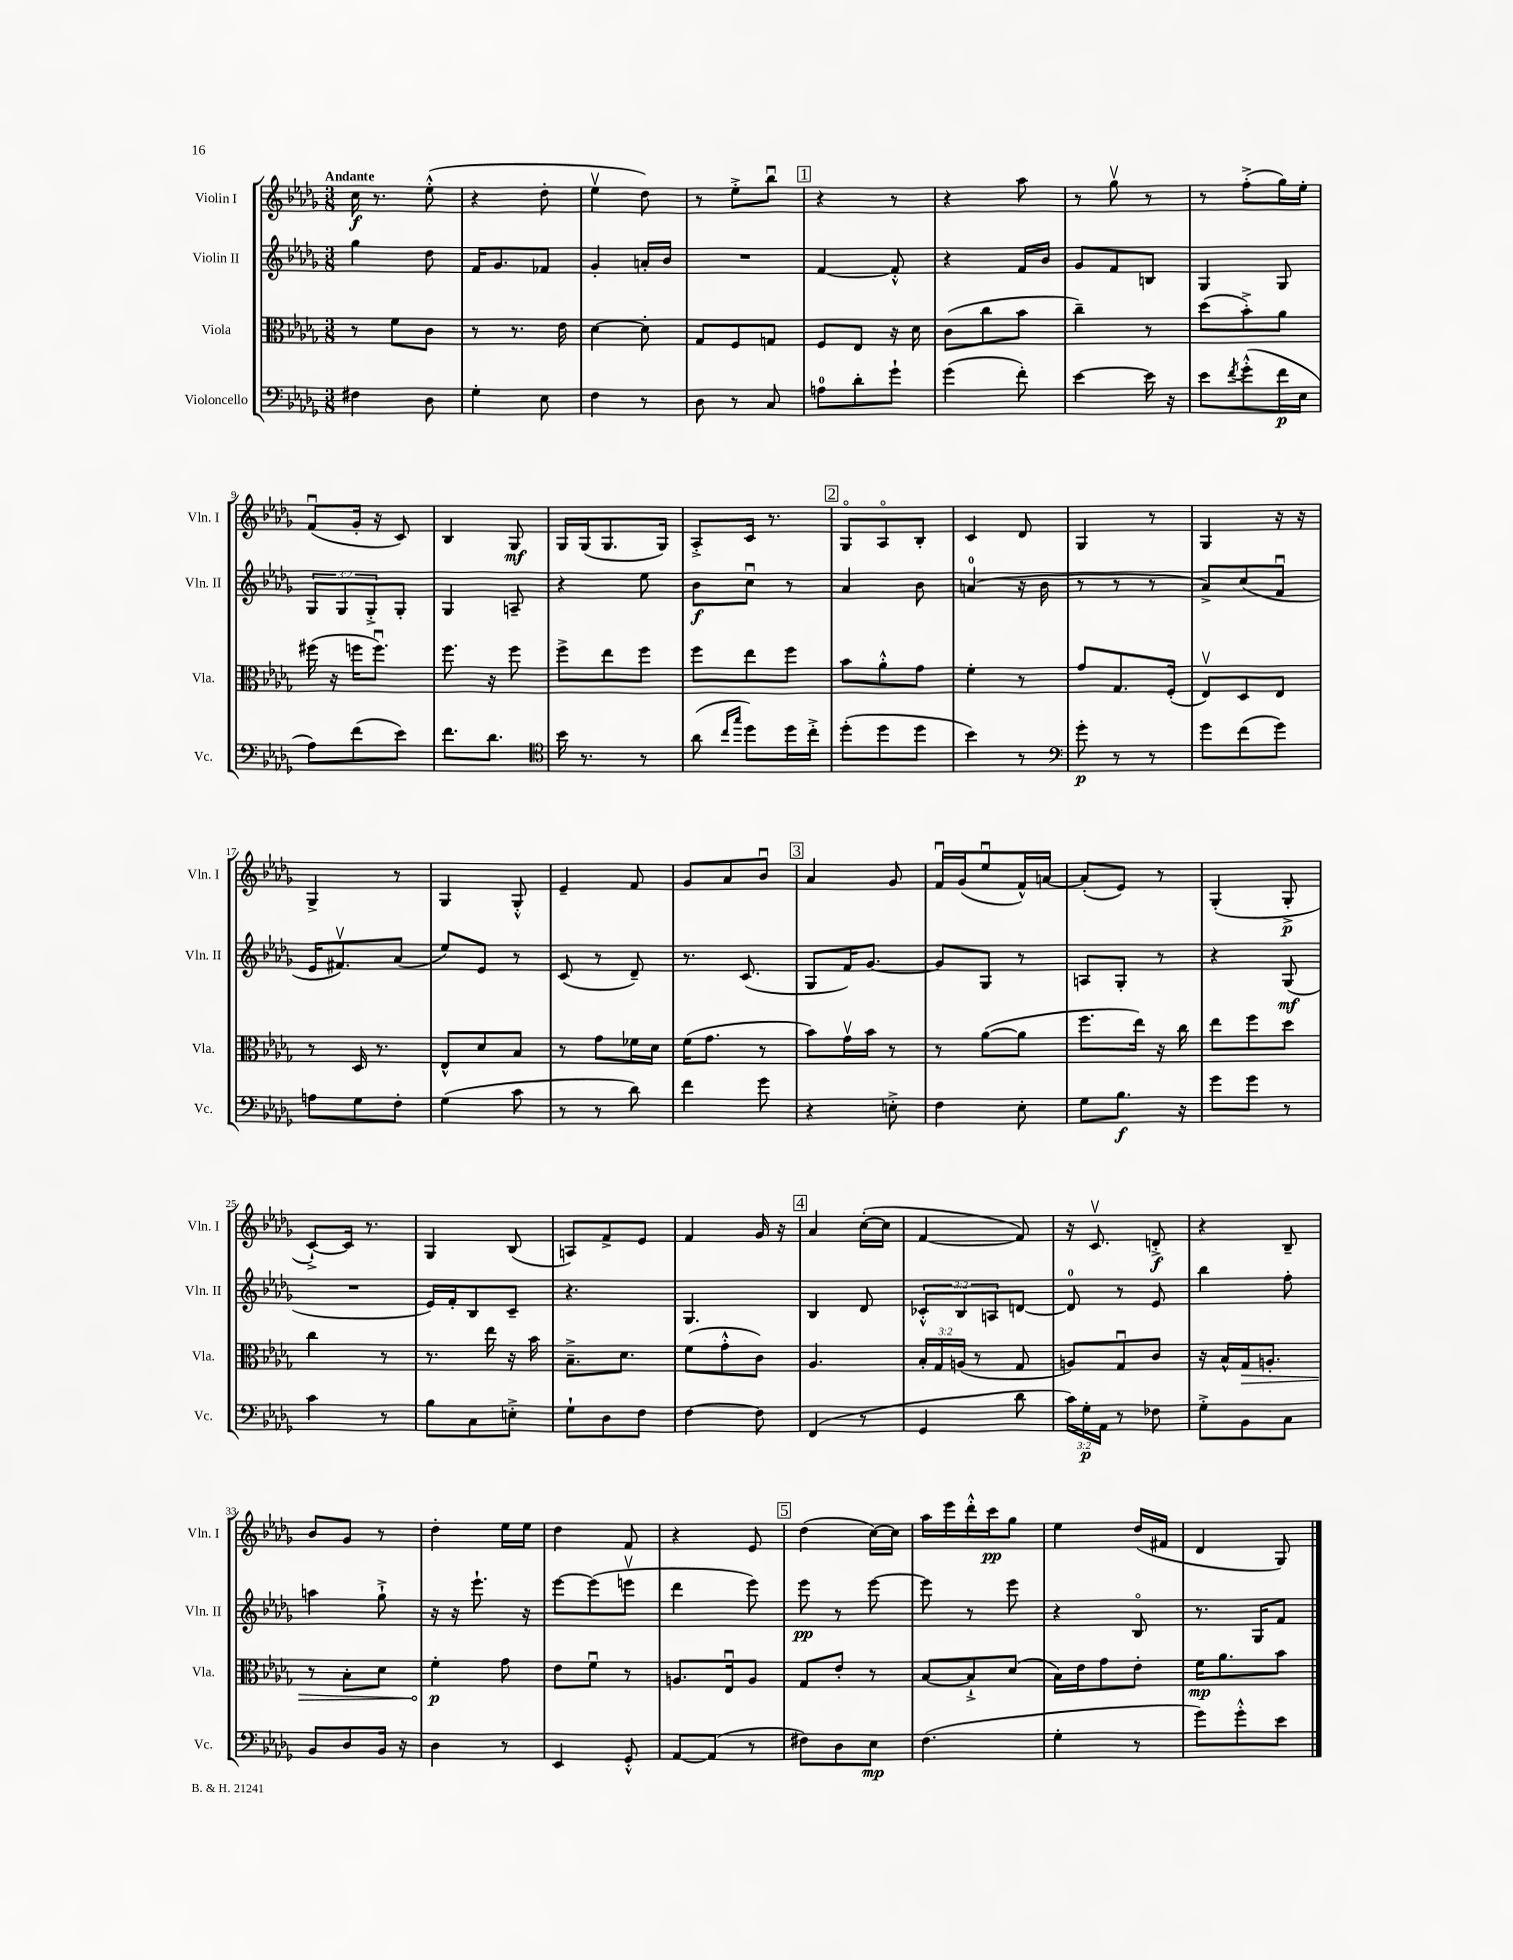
<<
\new StaffGroup <<
\new Staff = "s0" \with { instrumentName = "Violin I" shortInstrumentName = "Vln. I" } {
    \clef treble \key des \major \numericTimeSignature \time 3/8 \tempo "Andante"
    c''16\f r8. ees''8-.-^( |
    r4 des''8-. |
    ees''4\upbow des''8) |
    r8 ees''8-.-> bes''8\downbow |
    \mark \markup { \box "1" } r4 r8 |
    r4 aes''8 |
    r8 ges''8\upbow r8 |
    r8 f''8-.->( ges''16) ees''16-. |
    f'8\downbow( ges'16-. r16 c'8) |
    bes4 ges8\mf |
    ges16 ges16( ges8. ges16) |
    aes8-.-> c'16 r8. |
    \mark \markup { \box "2" } ges8\flageolet aes8\flageolet bes8-. |
    c'4 des'8 |
    ges4 r8 |
    ges4 r16 r16 |
    ges4-> r8 |
    ges4 ges8-.-^ |
    ees'4-- f'8 |
    ges'8 aes'8 bes'8\downbow |
    \mark \markup { \box "3" } aes'4 ges'8 |
    f'16\downbow ges'16( ees''8\downbow f'16-^) a'16~ |
    a'8-.( ees'8) r8 |
    ges4-.( ges8-.->\p |
    c'8~-!->) c'16 r8. |
    ges4 bes8( |
    a8) f'8-> ees'8 |
    f'4 ges'16 r16 |
    \mark \markup { \box "4" } aes'4 c''16~-.( c''16 |
    f'4~ f'8) |
    r16 c'8.\upbow d'8-.->\f |
    r4 bes8-- |
    bes'8 ges'8 r8 |
    des''4-. ees''16 ees''16 |
    des''4 f'8 |
    r4 ees'8 |
    \mark \markup { \box "5" } des''4( c''16~) c''16 |
    aes''16 ees'''16 des'''16-.-^ c'''16\pp ges''8 |
    ees''4 des''16( fis'16 |
    des'4 ges8) \bar "|." |
}
\new Staff = "s1" \with { instrumentName = "Violin II" shortInstrumentName = "Vln. II" } {
    \clef treble \key des \major \numericTimeSignature \time 3/8 \override Staff.TupletNumber.text = #tuplet-number::calc-fraction-text
    ges''4 des''8 |
    f'16 ges'8. fes'8 |
    ges'4-. a'16-. bes'16 |
    R4. |
    \mark \markup { \box "1" } f'4~ f'8-.-^ |
    r4 f'16 bes'16 |
    ges'8 f'8 b8 |
    ges4 ges8 |
    \tuplet 3/2 { ges8 ges8 ges8-.-> } ges8-. |
    ges4 a8-- |
    r4 ees''8 |
    bes'8\f c''8\downbow r8 |
    \mark \markup { \box "2" } aes'4 bes'8 |
    a'4-0( r16 bes'16 |
    r8 r8 r8 |
    aes'8->) c''8( f'8\downbow |
    ees'16 fis'8.\upbow) aes'8( |
    ees''8) ees'8 r8 |
    c'8( r8 des'8--) |
    r8. c'8.( |
    \mark \markup { \box "3" } ges8 f'16) ges'8.~ |
    ges'8 ges8 r8 |
    a8 ges8-. r8 |
    r4 ges8\mf( |
    R4. |
    ees'16) f'16-. bes8 c'8-- |
    r4. |
    ges4. |
    \mark \markup { \box "4" } bes4 des'8 |
    \tuplet 3/2 { ces'8-.-^ bes8 a8 } d'8~ |
    d'8-0 r8 ees'8 |
    bes''4 f''8-. |
    a''4 ges''8-!-> |
    r16 r16 ees'''8.-! r16 |
    ees'''8~ ees'''8( e'''8\upbow |
    des'''4 ees'''8) |
    \mark \markup { \box "5" } ees'''8\pp r8 ees'''8~ |
    ees'''8 r8 ees'''8 |
    r4 bes8\flageolet |
    r8. ges16 f'8 \bar "|." |
}
\new Staff = "s2" \with { instrumentName = "Viola" shortInstrumentName = "Vla." } {
    \clef alto \key des \major \numericTimeSignature \time 3/8 \override Staff.TupletNumber.text = #tuplet-number::calc-fraction-text
    r8 f'8 c'8 |
    r8 r8. ees'16 |
    des'4~ des'8-. |
    ges8 f8 g8 |
    \mark \markup { \box "1" } f8 ees8 r16 des'16 |
    c'8( c''8 bes'8 |
    c''4--) r8 |
    des''8( bes'8-.->) aes'8 |
    fis''16( r16 f''16 f''8.\downbow) |
    f''8. r16 f''8 |
    f''8-> ees''8 f''8 |
    f''8 ees''8 f''8 |
    \mark \markup { \box "2" } bes'8 aes'8-.-^ ges'8 |
    f'4-. r8 |
    ges'8 ges8. f16-.( |
    ees8\upbow) des8 ees8 |
    r8 des16 r8. |
    ees8-^ des'8 bes8 |
    r8 ges'8 fes'16 des'16 |
    f'16( ges'8. r8 |
    \mark \markup { \box "3" } bes'8) ges'16\upbow bes'16 r8 |
    r8 aes'8~( aes'8 |
    f''8. ees''16) r16 c''16 |
    ees''8 f''8 des''8 |
    c''4 r8 |
    r8. ees''16 r16 bes'16 |
    bes8.---> des'8. |
    f'8( ges'8-.-^ c'8) |
    \mark \markup { \box "4" } aes4. |
    \tuplet 3/2 { bes16-. ges16 a16( } r8 ges8 |
    a8) ges8\downbow c'8 |
    r16 bes16-^ \once \override Hairpin.circled-tip = ##t ges16\> a8.-. |
    r8 bes8-. des'8 |
    f'4-.\p\! ges'8 |
    ees'8 f'8\downbow r8 |
    a8. ees16\downbow a8 |
    \mark \markup { \box "5" } ges8 ees'8-. r8 |
    bes8~ bes8-!-> des'8( |
    bes16) ees'16 ges'8 ees'8-. |
    f'16\mp aes'8. bes'8 \bar "|." |
}
\new Staff = "s3" \with { instrumentName = "Violoncello" shortInstrumentName = "Vc." } {
    \clef bass \key des \major \numericTimeSignature \time 3/8 \override Staff.TupletNumber.text = #tuplet-number::calc-fraction-text
    fis4 des8 |
    ges4-. ees8 |
    f4 r8 |
    des8 r8 c8 |
    \mark \markup { \box "1" } a8-0 des'8-. ges'8-! |
    ges'4( f'8-.) |
    ees'4~ ees'16 r16 |
    ees'8 \acciaccatura { f'8 } ges'8-.-^( f'16\p ees16 |
    aes8) f'8( ees'8) |
    f'8. des'8. |
    \clef tenor bes'16 r8. r8 |
    aes'8( \grace { c''16 ges''16 } des''8) des''16 c''16-.-> |
    \mark \markup { \box "2" } des''8-.( des''8 des''8 |
    bes'4) r8 |
    \clef bass ges'8-.\p r8 r8 |
    ges'8 f'8( ges'8) |
    a8 ges8 f8-. |
    ges4( c'8 |
    r8 r8 des'8) |
    f'4 ges'8 |
    \mark \markup { \box "3" } r4 e8-.-> |
    f4 ees8-. |
    ges8 bes8.\f r16 |
    ges'8 ges'8 r8 |
    c'4 r8 |
    bes8 c8 e8-.-> |
    ges8-! des8 f8 |
    f4~ f8 |
    \mark \markup { \box "4" } f,4( r8 |
    ges,4 des'8 |
    \tuplet 3/2 { c'16) ges16-.\p aes,16 } r8 fes8 |
    ges8-.-> bes,8 c8 |
    bes,8 des8 bes,16 r16 |
    des4 r8 |
    ees,4 ges,8-.-^ |
    aes,8~ aes,8( r8 |
    \mark \markup { \box "5" } fis8) des8 ees8\mp |
    f4.( |
    ges4-. r8 |
    ges'8) ges'8-.-^ ees'8 \bar "|." |
}
>>
>>
